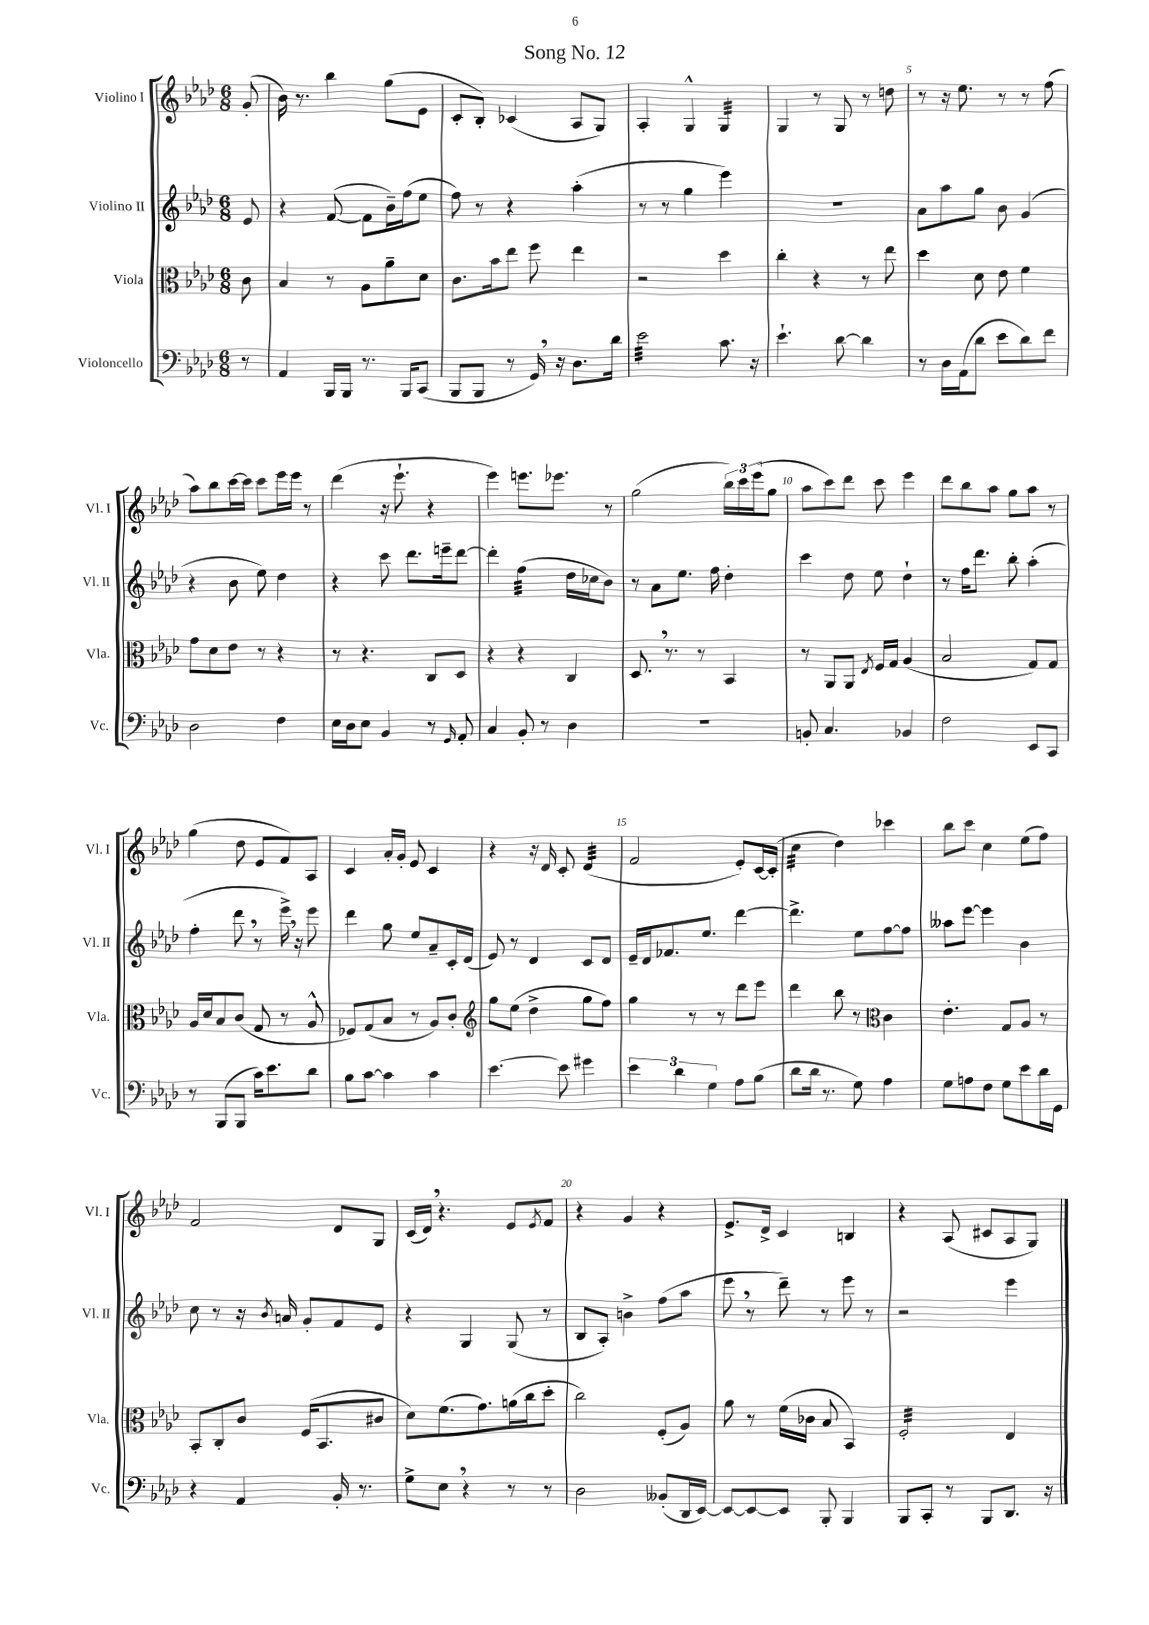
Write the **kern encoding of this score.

**kern	**kern	**kern	**kern
*staff4	*staff3	*staff2	*staff1
*clefF4	*clefC3	*clefG2	*clefG2
*k[b-e-a-d-]	*k[b-e-a-d-]	*k[b-e-a-d-]	*k[b-e-a-d-]
*M6/8	*M6/8	*M6/8	*M6/8
8r	8c	8e-	(8g'
=	=	=	=
4AA-	4B-	4r	16b-)
.	.	.	8.r
16BBB-	8r	([8f	4bb-
16BBB-	.	.	.
8.r	8A-	8f]	.
.	8a-~	16b-~)	(8gg
16BBB-	.	(16ff	.
(8CC	8d-	8ee-	8e-
=	=	=	=
8BBB-	8.c	8ff)	8c'
8BBB-	.	8r	8B-')
.	16b-	.	.
8r	8ee-	4r	(4c-
16GG)	8ff	.	.
16r	.	.	.
8.D-	4ee-	(4aa-'	8A-
.	.	.	8G)
16d-	.	.	.
=	=	=	=
2e-	2r	8r	4A-'
.	.	8r	.
.	.	4gg	4G^^
8.c	4dd-	4eee-)	4G
16r	.	.	.
=	=	=	=
4.e-`	4cc'	2.r	4G
.	4r	.	8r
[8d-	.	.	8G
4d-]	8r	.	8r
.	8ee-	.	8dd
=	=	=	=
8r	4dd-	8a-	8r
16D-	.	8aa-	16r
(16AA-	.	.	8.ee-
8d-	8d-	8gg	.
8e-	8e-	8b-	8r
8d-)	4f	(4g	8r
8f	.	.	(8ff
=	=	=	=
2D-	8g	4r	8aa-)
.	8d-	.	8bb-
.	8e-	8b-	[16ccc
.	.	.	16ccc]
.	8r	8ee-)	8ccc
4F	4r	4dd-	16eee-
.	.	.	16eee-
.	.	.	8r
=	=	=	=
16E-	8r	4r	(4ddd-
16D-	.	.	.
8E-	4.r	.	.
4BB-	.	8ccc	16r
.	.	.	8.eee-`
.	.	8.ddd-	.
8r	8C	.	4r
.	.	16eee~	.
16qqGG	.	.	.
8AA-'	8D-	[8ddd-	.
=	=	=	=
4C	4r	4ddd-']	4eee-)
8BB-'	4r	(4ff	8.eee
8r	.	.	.
.	.	.	8.eee-
4D-	4C	16dd-	.
.	.	16cc-	.
.	.	8b-)	8r
=	=	=	=
2.r	8.D-	8r	(2gg
.	.	8a-	.
.	8.r	.	.
.	.	8.ee-	.
.	8r	.	.
.	.	16ff	.
.	4BB-	4dd-'	24bb-)
.	.	.	24ccc
.	.	.	(24eee-
.	.	.	8gg
=	=	=	=
8BB'	8r	4ccc	8aa-
4.C	8AA-	.	8ccc)
.	8AA-	8dd-	8ddd-
.	8qE-	.	.
.	16F	8ee-	8ccc
.	16G	.	.
4BB-	(4A-	4dd-`	4eee-
=	=	=	=
2F	2B-	8r	8ddd-
.	.	16ff	8bb-
.	.	8.ddd-	.
.	.	.	8aa-
.	.	8bb-'	8gg
8EE-	8G)	(4aa-'	8aa-
8CC	8G	.	8r
=	=	=	=
8r	16A-	4ff'	(4gg
.	16d-	.	.
(8BBB-	8B-	.	.
8BBB-	(8c	8ddd-	8dd-
16c)	8G	8r	8e-
8.e-	.	.	.
.	8r	16eee-^)	8f)
.	.	16r	.
8d-	8A-^^	8eee-	8A-
=	=	=	=
8B-	8F-)	4ddd-	4c
[8c	(8G	.	.
4c]	8B-	8gg	16a-'
.	.	.	16g'
.	8r	8ee-	8e-
4c	8A-)	8a-~	4c
.	8c'	16c'	.
.	.	(16d-	.
=	=	=	=
*	*clefG2	*	*
[4.e-	8gg	8e-)	4r
.	(8ee-	8r	.
.	4dd-^	4d-	16r
.	.	.	16d-
8e-]	.	.	8c'
4g#	8gg	8c	(4d-
.	8ff)	8d-	.
=	=	=	=
6e-	4gg	16e-~	2f
.	.	16d-	.
.	.	8.f-	.
6d-	.	.	.
.	8r	.	.
.	.	8.ee-	.
6G	.	.	.
.	8r	.	.
8A-	8ddd-	[4ddd-	8e-')
(8B-	8eee-	.	[16c
.	.	.	(16c']
=	=	=	=
8d-	4ddd-	4.ddd-^]	4cc
16d-	.	.	.
8.r	.	.	.
.	8bb-	.	4dd-)
8G)	8r	8ee-	.
*	*clefC3	*	*
4A-	4c	[8ff	4ccc-
.	.	8ff]	.
=	=	=	=
8G	4.e-'	8aa--	8bb-
8A	.	[8eee-	8ccc
8F	.	4eee-]	4cc
8G	8G	.	.
8e-	8A-	4b-	(8ee-
16d-	8r	.	8ff)
16GG	.	.	.
=	=	=	=
4r	8BB-'	8cc	2f
.	8C'	8r	.
4AA-	8c	16r	.
.	.	8qb-	.
.	.	16a	.
.	(16F	8g'	.
.	8.BB-	.	.
16BB-'	.	8f	8d-
8.r	.	.	.
.	8c#	8e-	8G
=	=	=	=
8G^	8d-)	4r	(16c
.	.	.	16d-)
8E-	(8.f	.	4.r
4r	.	4G	.
.	8.g)	.	.
8r	(16a	(8G	8e-
.	16cc	.	.
.	.	.	8qe-
8r	8dd-'	8r	8f
=	=	=	=
2D-	2cc)	8B-	4r
.	.	8A-')	.
.	.	4b^	4g
(8BB--'	(8F'	(8ff	4r
16DD-	8A-)	8aa-	.
[16EE-)	.	.	.
=	=	=	=
8EE-_	8a-	8eee-	8.e-^
8EE-_	8r	8r	.
.	.	.	16d-^
8EE-]	(16f	8ddd-~)	4c
.	16c-	.	.
8BBB-'	8B-	8r	.
4BBB-	4BB-)	8eee-	4B
.	.	8r	.
=	=	=	=
8BBB-	2F'	2r	4r
8CC'	.	.	.
8r	.	.	(8A-
8BBB-	.	.	8c#
8.DD-	4E-	4eee-	8A-
.	.	.	8G)
16r	.	.	.
==	==	==	==
*-	*-	*-	*-
